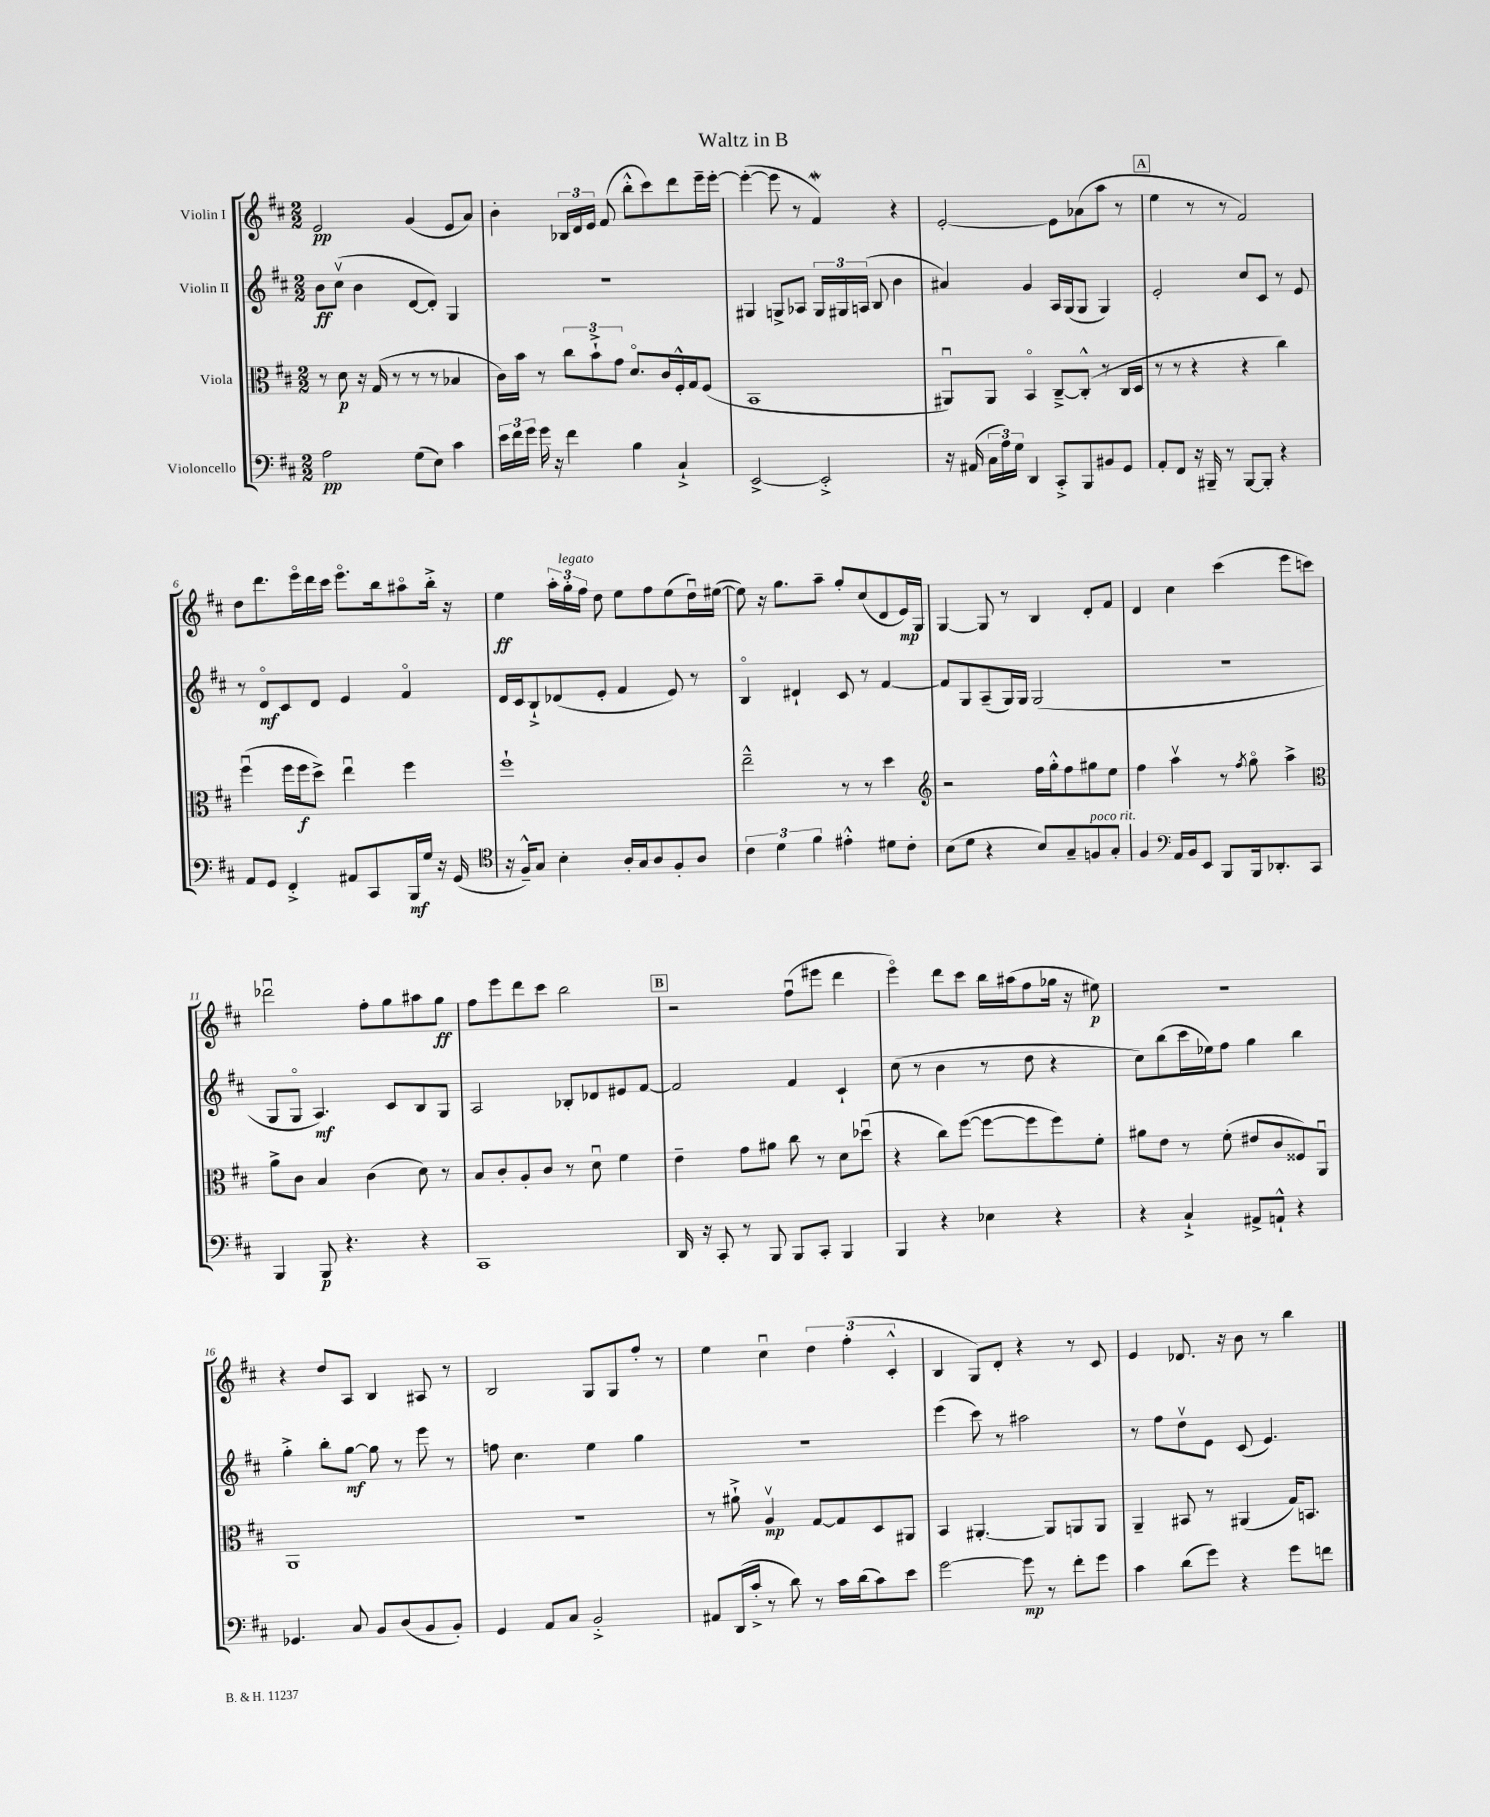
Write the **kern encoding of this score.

**kern	**kern	**kern	**kern
*staff4	*staff3	*staff2	*staff1
*clefF4	*clefC3	*clefG2	*clefG2
*k[f#c#]	*k[f#c#]	*k[f#c#]	*k[f#c#]
*M2/2	*M2/2	*M2/2	*M2/2
2A	8r	8b	2e
.	8d	(8cc#v	.
.	16r	4b	.
.	(16G	.	.
.	8r	.	.
(8G	8r	[8d	(4g
8E)	8r	8d'])	.
4c#	4B-	4G	8e
.	.	.	8a)
=	=	=	=
24e	16c#)	1r	4b'
24f#	.	.	.
.	16b	.	.
24g	.	.	.
16g	8r	.	.
16r	.	.	.
4f#	12cc#	.	24B-
.	.	.	24d
.	12b`^	.	24e
.	.	.	(8f#
.	12g	.	.
4B	8.do	.	8bb'^^
.	.	.	8ccc#)
.	16c#	.	.
4C#`^	16F#'^^	.	8ddd
.	16G	.	.
.	(8F#	.	16eee~
.	.	.	[16eee'
=	=	=	=
[2EE^	1BB	4G#	(4eee'_
.	.	8G^	8eee]
.	.	8A-	8r
2EE'^]	.	24G	4f#)
.	.	24G#	.
.	.	(24A	.
.	.	8B	.
.	.	4b	4r
=	=	=	=
16r	8AA#u)	4a#)	[2e'
(16AA#	.	.	.
24C#	8AA#	.	.
24A)	.	.	.
24G	.	.	.
4DD	4BBo	4g	.
8CC#'^	[8C#~^	16A	8e]
.	.	(16G	.
8BBB	(8C#'^^]	8G	(8a-
8BB#	8r	4G)	8aa
8GG	16C#	.	8r
.	16D	.	.
=	=	=	=
8AA'	8r	2e'	4ee
8FF#	8r	.	.
16r	4r	.	8r
16BBB#~	.	.	.
8r	.	.	8r
[8BBB#	4r	8cc#	2f#)
8BBB#']	.	8c#	.
4r	4cc#)	8r	.
.	.	8e	.
=	=	=	=
8AA	(4ff#u	8r	8dd
8GG	.	8do	8.ddd
4FF#'^	16ff#	8c#	.
.	16ff#	.	16eeeo
.	8dd^)	8d	16ddd
.	.	.	16ccc#
8AA#	4eeu	4e	8.eeeo
8CC#	.	.	.
.	.	.	16bb
16BBB	4ff#	4f#o	8aa#o
16G	.	.	.
16r	.	.	16bb'^
(16GG	.	.	16r
=	=	=	=
*clefC4	*	*	*
16r	1ff#`	16d	4ee
16F#~^^)	.	16c#	.
8G	.	8B`^	.
4B'	.	(8d-	24aa'
.	.	.	24gg'
.	.	.	24ff#
.	.	8e'	8dd
16A'	.	4f#	8ee
16G	.	.	.
8A	.	.	8ff#
8F#'	.	8e)	(8ee
8A	.	8r	16ddu)
.	.	.	([16ee#
=	=	=	=
6c#	2ee~^^	4Bo	8ee#])
.	.	.	16r
6d	.	.	.
.	.	.	8.gg
.	.	4d#`	.
6f#	.	.	.
.	.	.	8aa~
4e#'^^	8r	8c#	8gg'
.	8r	8r	(8cc#
8d#	4dd	[4f#	8d
8c#'	.	.	16e)
.	.	.	16G
=	=	=	=
*	*clefG2	*	*
(8B	2r	8f#]	[4G
8d	.	8G	.
4r	.	(8A~	8G]
.	.	16G)	8r
.	.	16G	.
8B)	16ff#	(2G	4B
.	16gg'^^	.	.
8G~	8ff#	.	.
8F	8gg#	.	8d'
8G'	8ee	.	8f#
=	=	=	=
4F#	4ff#	1r	4d
*clefF4	*	*	*
16AA	4aav	.	4cc#
16BB	.	.	.
8EE	.	.	.
8BBB	8r	.	(4ccc#
.	8qff#	.	.
16BBB	8ggo	.	.
8.DD-'	.	.	.
.	4aa^	.	8eee
8CC#	.	.	8ccc)
=	=	=	=
*	*clefC3	*	*
4BBB	8a^	8G	2ddd-u
.	8c#	8Go	.
8BBB	4B	4.A)	.
4.r	.	.	.
.	(4c#	.	8ff#'
.	.	8c#	8gg
4r	8d)	8B	8aa#
.	8r	8G	8gg
=	=	=	=
1CC#	8B	2A	8ff#
.	8c#'	.	8eee
.	8A'	.	8ddd
.	8c#	.	8ccc#
.	8r	8B-'	2bb
.	8du	8d-	.
.	4f#	8e#	.
.	.	[8f#	.
=	=	=	=
16DD	4e~	2f#]	2r
16r	.	.	.
8CC#'	.	.	.
8r	8g	.	.
8BBB	8a#	.	.
8BBB	8cc#	4f#	(8ff#u
8CC#'	8r	.	8eee#
4BBB	8d	4c#`	4ddd
.	(8dd-u	.	.
=	=	=	=
4BBB	4r	(8cc#	4eeeo)
.	.	8r	.
4r	8cc#)	4b	8ddd
.	([8ff#	.	8ccc#
4E-	8ff#_	8r	16bb
.	.	.	(16aa#
.	8ff#]	8dd	8ff#
4r	8ff#)	4r	16gg-
.	.	.	16r
.	8f#'	.	8ee#)
=	=	=	=
4r	8a#	8cc#)	1r
.	8e	(8bb	.
4C#`^	8r	16ccc#	.
.	.	16ee-)	.
.	(8f#'	8ff#	.
8AA#^	8e#	4gg	.
8AA`^^	8c#	.	.
4r	8F##)	4bb	.
.	8AAu	.	.
=	=	=	=
4.GG-	1AA	4gg'^	4r
.	.	8bb'	8dd
8C#	.	[8gg	8A
8BB	.	8gg]	4B
(8D	.	8r	.
8BB	.	8eee	8A#
8BB')	.	8r	8r
=	=	=	=
4GG	1r	8ff	2B
.	.	4.cc#	.
8AA	.	.	.
8C#	.	.	.
2BB'^	.	4ee	8G
.	.	.	8G
.	.	4gg	8ff#'
.	.	.	8r
=	=	=	=
8AA#	8r	1r	4ee
(16DD	8a#`^	.	.
16c#'^	.	.	.
8r	4Av	.	4cc#u
8d)	.	.	.
8r	[8G	.	6dd
16c#	8G]	.	.
.	.	.	(6ff#'
(16d	.	.	.
8c#)	8D	.	.
.	.	.	6c#'^^
8e	8AA#	.	.
=	=	=	=
[2g	4BB	(4eee	4B
.	[4.AA#'	8ccc#)	8G)
.	.	8r	8d'
8g]	.	2aa#	4r
8r	8AA#]	.	.
8f#'	8AA	.	8r
8g	8AA	.	8c#
=	=	=	=
4c#	4AA~	8r	4e
.	.	8ff#	.
(8d	8BB#	8ddv	8.d-
8g)	8r	8e	.
.	.	.	16r
4r	(4AA#	(8c#	8b
.	.	4.e)	8r
8g	16G)	.	4bb
.	8.BB	.	.
8f	.	.	.
==	==	==	==
*-	*-	*-	*-
